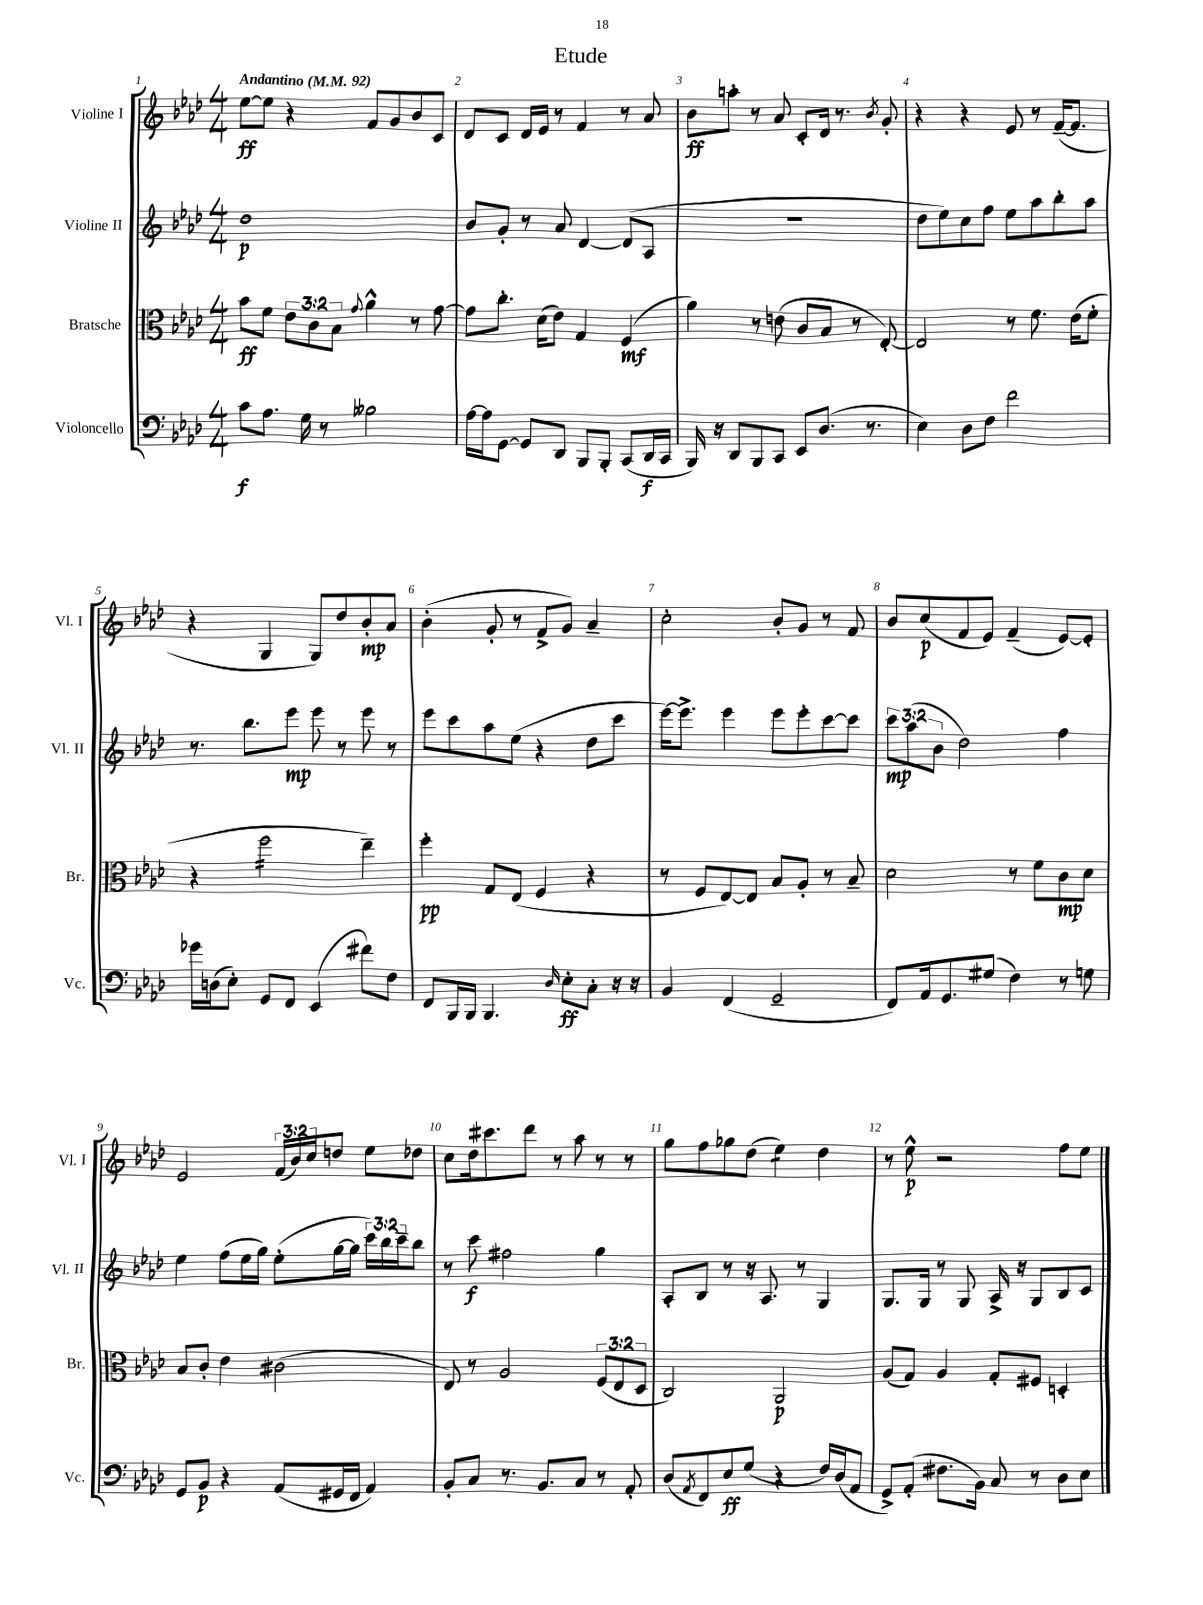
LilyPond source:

\header { title = "Etude" }
<<
\new StaffGroup <<
\new Staff = "s0" \with { instrumentName = "Violine I" shortInstrumentName = "Vl. I" } {
    \clef treble \key aes \major \numericTimeSignature \time 4/4 \override Staff.TupletNumber.text = #tuplet-number::calc-fraction-text \tempo "Andantino" 4 = 92
    ees''8~\ff ees''8 r4 f'8 g'8 bes'8 c'8 |
    des'8 c'8 des'16 ees'16 r8 f'4 r8 aes'8 |
    bes'8\ff a''8-. r8 aes'8 c'8-. des'16 r8. \acciaccatura { bes'8 } g'8-. |
    r4 r4 ees'8 r8 f'16~--( f'8. |
    r4 g4 g8) des''8 bes'8-.\mp aes'8 |
    bes'4-.( g'8-. r8 f'8-> g'8) aes'4-- |
    c''2-. bes'8-. g'8 r8 f'8 |
    bes'8 c''8\p( f'8 ees'8) f'4--( ees'8~) ees'8-. |
    ees'2 \tuplet 3/2 { f'16( bes'16) c''16 } d''8 ees''8 des''8 |
    c''8 des''16 cis'''8. des'''8 r8 aes''8 r8 r8 |
    g''8 f''8 ges''8 des''8( ees''4:8) des''4 |
    r8 ees''8-^\p r2 f''8 ees''8 \bar "|." |
}
\new Staff = "s1" \with { instrumentName = "Violine II" shortInstrumentName = "Vl. II" } {
    \clef treble \key aes \major \numericTimeSignature \time 4/4 \override Staff.TupletNumber.text = #tuplet-number::calc-fraction-text
    des''1\p |
    bes'8 g'8-. r8 aes'8 des'4~ des'8( aes8 |
    R1 |
    des''8 ees''8) c''8 f''8 ees''8 aes''8 bes''8-. aes''8 |
    r8. bes''8. ees'''8\mp ees'''8 r8 ees'''8 r8 |
    ees'''8 c'''8 aes''8 ees''8( r4 des''8 c'''8 |
    ees'''16~) ees'''8.-> ees'''4 ees'''8 ees'''8-. c'''8~ c'''8 |
    \tuplet 3/2 { c'''8\mp aes''8( bes'8 } des''2) f''4 |
    ees''4 f''8( ees''16 g''16) ees''8-.( g''16~ g''16 \tuplet 3/2 { c'''16) bes''16 c'''16-- } bes''8 |
    r8 c'''8\f fis''2 g''4 |
    aes8-. bes8 r8 r16 aes8. r8 g4 |
    g8. g16 r8 g8 aes16-> r16 g8 bes8 c'8 \bar "|." |
}
\new Staff = "s2" \with { instrumentName = "Bratsche" shortInstrumentName = "Br." } {
    \clef alto \key aes \major \numericTimeSignature \time 4/4 \override Staff.TupletNumber.text = #tuplet-number::calc-fraction-text
    bes'8\ff f'8 \tuplet 3/2 { ees'8 c'8 bes8 } \appoggiatura { g'8 } aes'4-^ r8 g'8~ |
    g'8 c''8.-. des'16( ees'8) g4 f4\mf( |
    aes'4) r8 e'8( c'8 bes8 r8 ees8~-.) |
    ees2 r8 f'8. ees'16( f'8-. |
    r4 f''2:16 ees''4--) |
    f''4-.\pp g8 ees8( f4 r4 |
    r8 f8 ees8~) ees8 bes8 aes8-. r8 bes8-- |
    des'2 r8 f'8 c'8\mp des'8 |
    bes8 c'8-. ees'4 cis'2( |
    ees8) r8 aes2 \tuplet 3/2 { f8( ees8 des8 } |
    c2) aes,2\p |
    aes8( g8) aes4 g8-. fis8 d4-. \bar "|." |
}
\new Staff = "s3" \with { instrumentName = "Violoncello" shortInstrumentName = "Vc." } {
    \clef bass \key aes \major \numericTimeSignature \time 4/4
    c'8\f aes8. g16 r8 beses2 |
    aes16~ aes16 g,8~ g,8 des,8 bes,,8 bes,,8-. c,8( des,16\f c,16 |
    bes,,16) r16 des,8 bes,,8 c,8 ees,8 des8.( r8. |
    ees4) des8 f8 f'2 |
    ges'16 d16( ees8-.) g,8 f,8 ees,4( fis'8) f8 |
    f,8 bes,,16 bes,,16 bes,,4. \grace { des16 } ees8-.\ff c8-. r16 r16 |
    bes,4 f,4( g,2-- |
    f,8) aes,16 g,8. gis8( f4) r8 g8 |
    g,8 bes,8\p r4 aes,8( gis,16 f,16 aes,4) |
    bes,8-. c8 r8. bes,8. c8 r8 aes,8-. |
    des8( \acciaccatura { aes,8 } f,8) ees8\ff g8( r4 f16) des16( aes,8 |
    g,8->) aes,8-.( fis8. bes,16) c8 r8 des8 ees8 \bar "|." |
}
>>
>>
\layout { \context { \Score \override BarNumber.break-visibility = ##(#f #t #t) barNumberVisibility = #all-bar-numbers-visible } }
